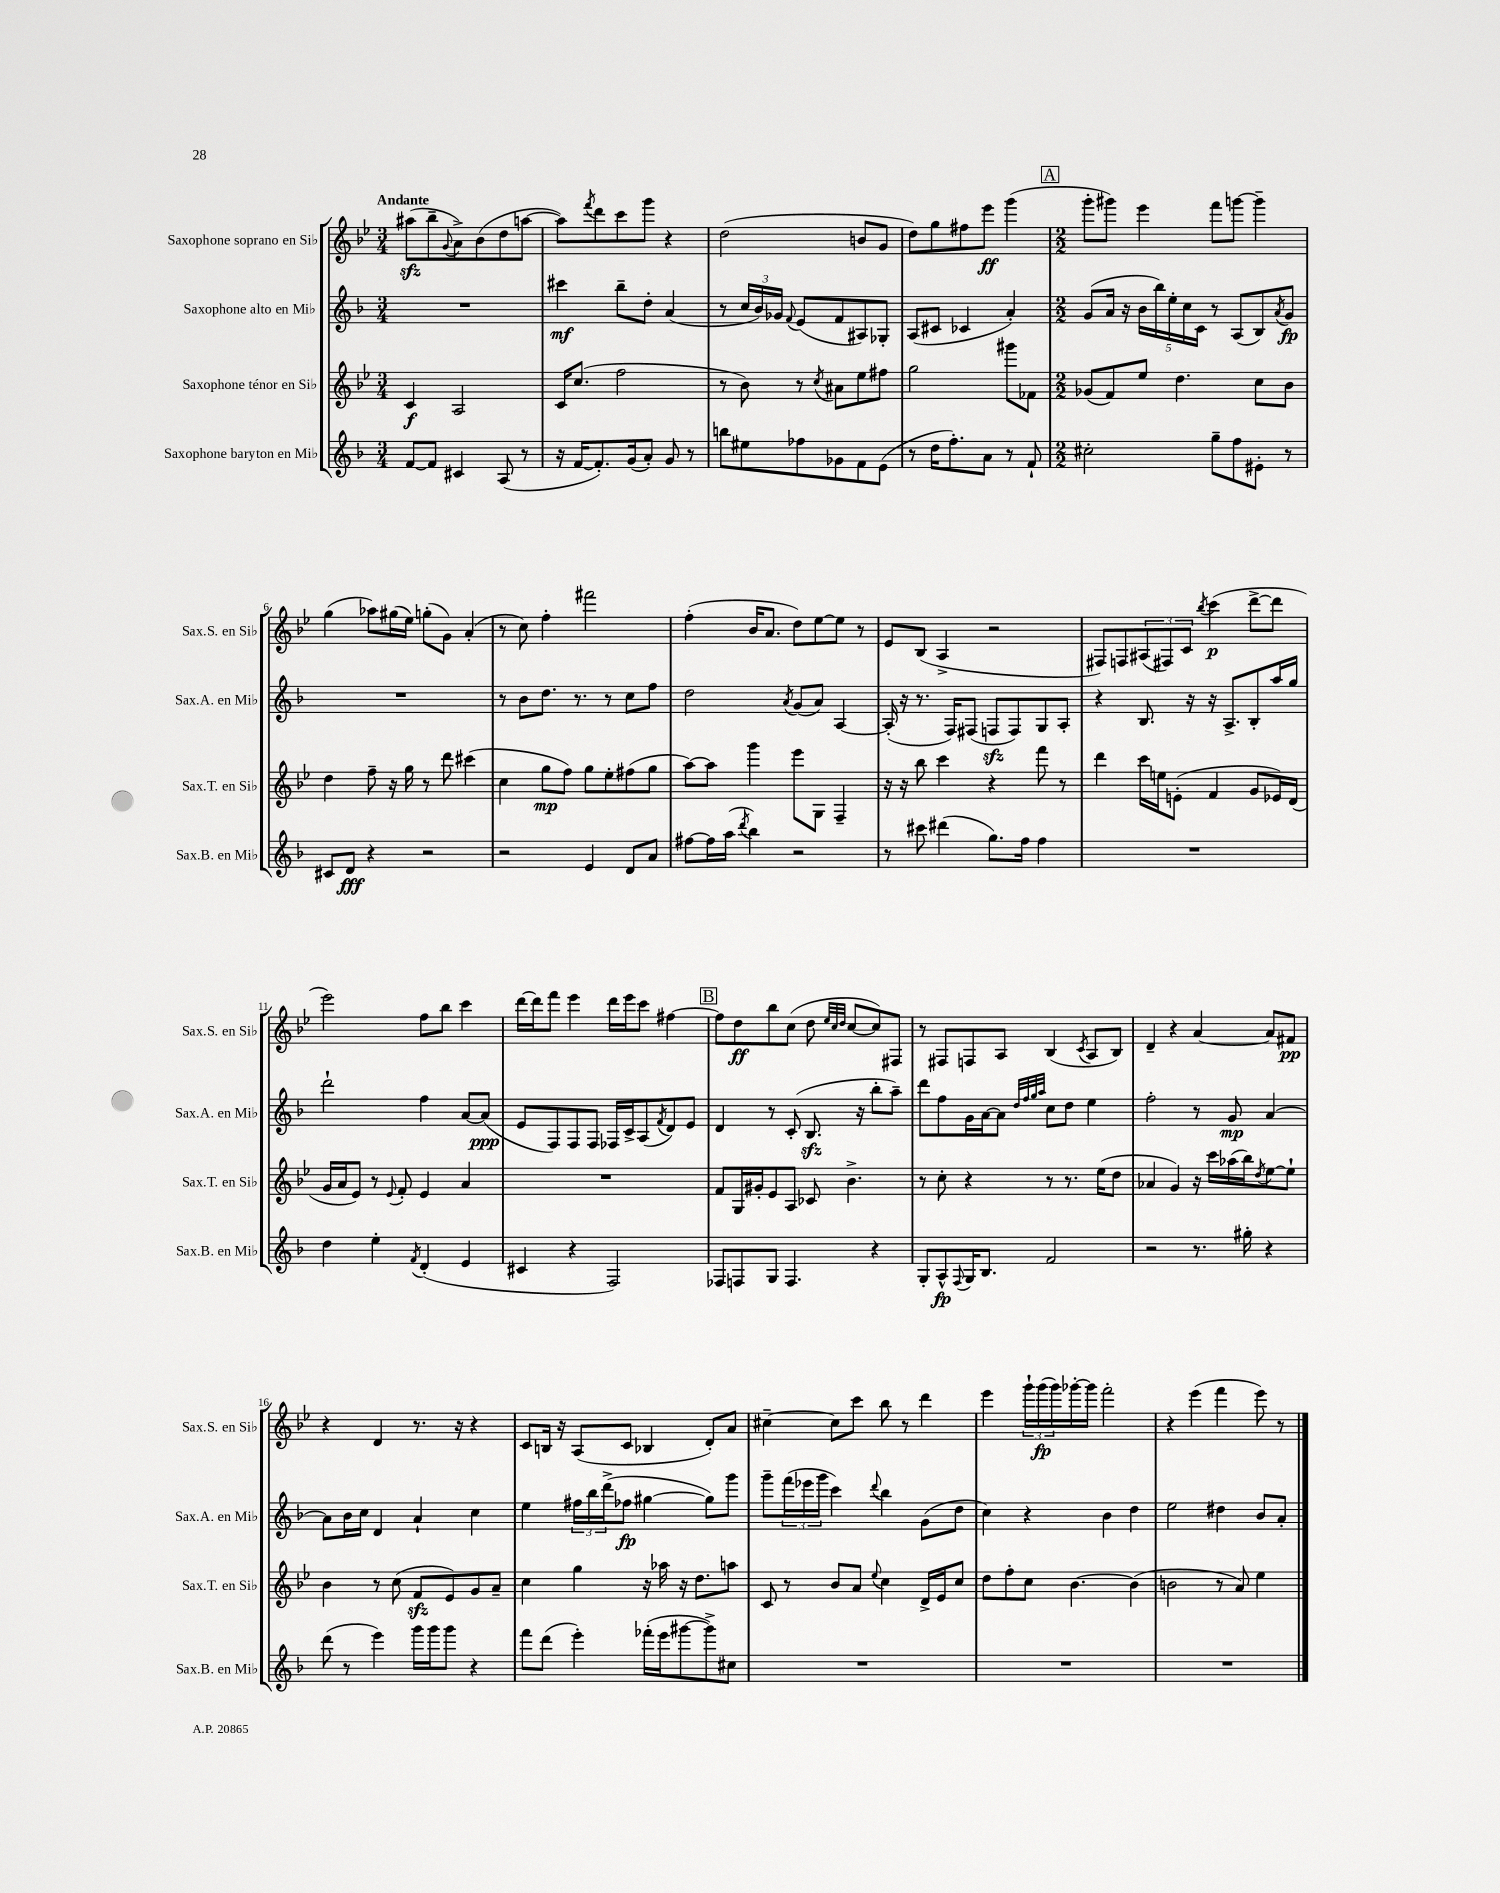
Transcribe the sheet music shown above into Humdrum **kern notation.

**kern	**kern	**kern	**kern
*staff4	*staff3	*staff2	*staff1
*clefG2	*clefG2	*clefG2	*clefG2
*k[b-]	*k[b-e-]	*k[b-]	*k[b-e-]
*M3/4	*M3/4	*M3/4	*M3/4
[8f	4c	2.r	(8aa#
8f]	.	.	8bb-~
.	.	.	8qqg
4c#	2A	.	8a^)
.	.	.	(8b-
(8A	.	.	8dd
8r	.	.	[8aa
=	=	=	=
16r	16c	4ccc#	8aa])
[16f	(8.cc	.	.
.	.	.	8qfff
8.f'])	.	.	8ddd
.	2ff	8bb-~	8ccc
(16g	.	.	.
8a')	.	8dd'	8ggg
8g	.	(4a	4r
8r	.	.	.
=	=	=	=
8bb	8r	8r	(2dd
8ee#	8b-)	24cc	.
.	.	24b-)	.
.	.	24g-	.
.	.	8qqf	.
8ff-	8r	(8e	.
.	8qcc	.	.
8g-	8a#	8f	.
8f	8ee-	8A#)	8b
(8e	8ff#	8G-'	8g
=	=	=	=
8r	2gg	(8A	8dd)
16dd	.	8c#	8gg
8.ff')	.	.	.
.	.	4c-	8ff#
8a	.	.	8eee-
8r	8ggg#	4a')	(4ggg
8f`	8f-	.	.
=	=	=	=
*M2/2	*M2/2	*M2/2	*M2/2
2cc#'	(8g-	(8g	8ggg'
.	8f)	16a	8ggg#)
.	.	16r	.
.	8ee-	20b-	4eee-
.	.	20bb-)	.
.	.	20ee'	.
.	4.dd	.	.
.	.	20cc	.
.	.	20c	.
8gg~	.	8r	8fff
8ff	.	(8A	[8ggg
8e#'	8cc	8B-)	4ggg~]
.	.	8qa	.
8r	8b-	8g	.
=	=	=	=
8c#	4dd	1r	(4gg
8d	.	.	.
4r	8ff~	.	8aa-)
.	16r	.	(16gg#
.	16gg	.	16ee-)
2r	8r	.	(8gg'
.	8ddd	.	8g)
.	(4ccc#	.	(4a'
=	=	=	=
2r	4cc	8r	8r
.	.	8b-	8cc)
.	8gg	8.dd	4ff'
.	8ff)	.	.
.	.	8.r	.
4e	8gg	.	2fff#
.	8ee-'	8r	.
8d	(8ff#	8cc	.
8a	8gg	8ff	.
=	=	=	=
[8ff#	[8aa)	2dd	(4ff'
16ff#]	8aa]	.	.
(16aa	.	.	.
8qddd	.	.	.
4bb-)	4ggg	.	16b-
.	.	.	8.a
.	.	8qa	.
2r	8eee-	(8g	8dd)
.	8G	8a)	[8ee-
.	4F~	[4A	8ee-]
.	.	.	8r
=	=	=	=
8r	16r	(16A']	8e-
.	16r	16r	.
8ccc#	8bb-	8.r	(8B-
(4ddd#	4ccc	.	4A^
.	.	16F)	.
.	.	(8F#	.
8.gg)	4r	8F	2r
.	.	8F)	.
16ff	.	.	.
4ff	8fff	8G	.
.	8r	8A'	.
=	=	=	=
1r	4ddd	4r	8F#)
.	.	.	8F
.	16ccc	8.B-	(12A#
.	16ee	.	.
.	.	.	12F#)
.	(8e'	.	.
.	.	.	12c
.	.	16r	.
.	.	.	8qbb-
.	4f	16r	(4ccc
.	.	8.A^	.
.	8g	8B-'	[8ddd^
.	16e-)	16aa	8ddd]
.	(16d	16gg	.
=	=	=	=
4dd	16g	2ddd`	2eee-)
.	16a	.	.
.	8e-)	.	.
4ee'	8r	.	.
.	8qqe-	.	.
.	8f'	.	.
8qf	.	.	.
(4d'	4e-	4ff	8ff
.	.	.	8bb-
4e	4a	[8a	4ccc
.	.	(8a]	.
=	=	=	=
4c#	1r	8e	[16ddd
.	.	.	16ddd]
.	.	8F)	8fff
4r	.	8F	4eee-
.	.	8F	.
2F)	.	16F-	16ddd
.	.	16c^	16eee-
.	.	(8A	8ccc
.	.	8qf	.
.	.	8d)	[4ff#
.	.	8e	.
=	=	=	=
8F-	8f	4d	8ff#]
8F	16G	.	8dd
.	16g#'	.	.
8G	8e-	8r	8bb-
4.F	8A	(8c'	(8cc
.	8c-	8.B-	8dd
.	.	.	32qqee-
.	.	.	32qqcc
.	.	.	32qqdd
.	4.b-^	.	[8cc
.	.	16r	.
4r	.	8bb-'	8cc])
.	.	8aa~)	8F#
=	=	=	=
8G'	8r	8ddd	8r
8A^^	8cc'	8ff	8F#
8qqF	.	.	.
16G	4r	16g	8F
8.B-	.	[16a	.
.	.	8a]	8A
.	.	32qqdd	.
.	.	32qqff	.
.	.	32qqgg	.
.	.	32qqaa	.
2f	8r	8cc	(4B-
.	8.r	8dd	.
.	.	.	8qc
.	.	4ee	8A
.	(16ee-	.	.
.	8dd	.	8B-)
=	=	=	=
2r	4a-	2ff'	4d~
.	4g)	.	4r
8.r	16r	8r	[4a
.	16ccc	.	.
.	(16aa-	8g	.
16gg#'	16bb-)	.	.
.	8qdd	.	.
4r	[8ee-	[4a	8a]
.	8ee-`]	.	8f#
=	=	=	=
(8ddd	4b-	8a]	4r
8r	.	16b-	.
.	.	16cc	.
4eee)	8r	4d	4d
.	(8cc	.	.
16ggg	8f	4a`	8.r
16ggg	.	.	.
8ggg	8e-)	.	.
.	.	.	16r
4r	8g	4cc	4r
.	8a~	.	.
=	=	=	=
8fff	4cc	4ee	8c
(8ddd	.	.	16B
.	.	.	16r
4eee')	4gg	24ff#	(8A
.	.	24bb-	.
.	.	(24ddd^	.
.	.	8ff-	8c
(16fff-'	16r	[4gg#	4B-
16eee	16aa-	.	.
[8ggg#	16r	.	.
.	8.dd	.	.
8ggg#^])	.	8gg#])	8d')
8cc#	8aa	8ggg	8a
=	=	=	=
1r	8c	8ggg~	[4cc#~
.	8r	(24fff	.
.	.	24eee-	.
.	.	24ggg	.
.	8b-	4ccc)	8cc#]
.	8a	.	8ccc
.	8qqee-	8qqddd	.
.	4cc	4bb-	8bb-
.	.	.	8r
.	16d^	(8g	4ddd
.	16e-	.	.
.	8cc	8dd	.
=	=	=	=
1r	8dd	4cc)	4eee-
.	8ff'	.	.
.	8cc	4r	24ggg`
.	.	.	(24ggg
.	.	.	24ggg)
.	[4.b-	.	[16ggg-'
.	.	.	16ggg-]
.	.	4b-	2fff'
.	(4b-]	4dd	.
=	=	=	=
1r	2b	2ee	4r
.	.	.	(4eee-
.	8r	4dd#	4fff
.	8a)	.	.
.	4ee-	8b-	8eee-)
.	.	8a'	8r
==	==	==	==
*-	*-	*-	*-
